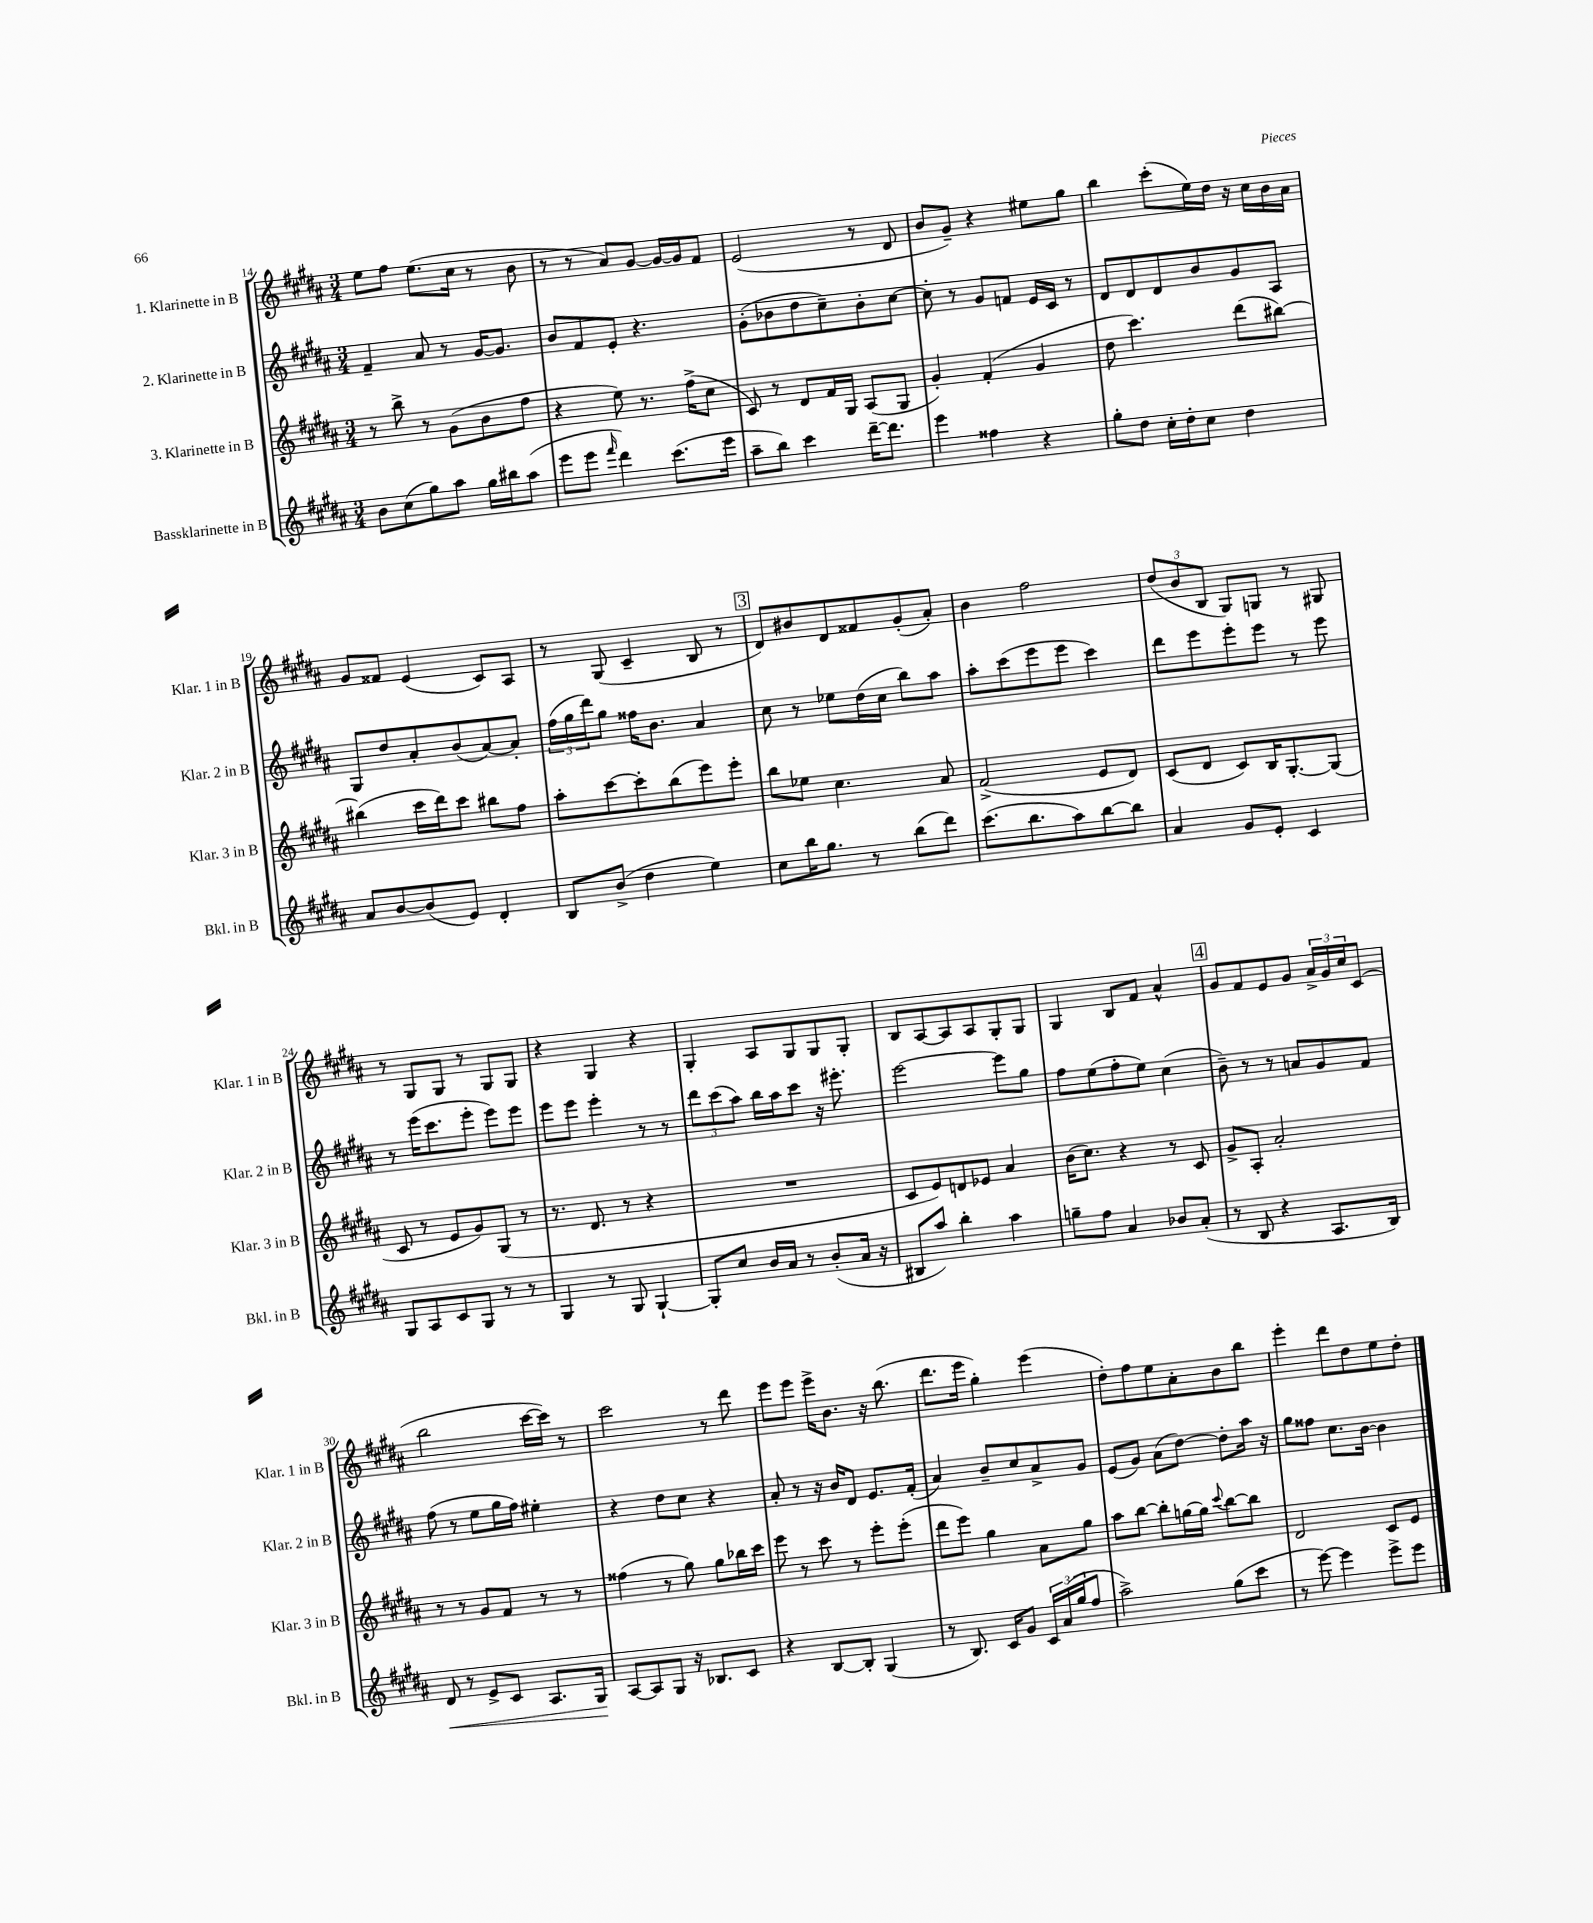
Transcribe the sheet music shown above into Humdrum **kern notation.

**kern	**kern	**kern	**kern
*staff4	*staff3	*staff2	*staff1
*clefG2	*clefG2	*clefG2	*clefG2
*k[f#c#g#d#a#]	*k[f#c#g#d#a#]	*k[f#c#g#d#a#]	*k[f#c#g#d#a#]
*M3/4	*M3/4	*M3/4	*M3/4
8b	8r	4f#~	8ee
(8cc#	8bb^	.	8ff#
8gg#)	8r	8a#	(8.ee
8aa#	(8g#	8r	.
.	.	.	16cc#
16gg#	8b	[16g#	8r
16bb#	.	8.g#]	.
(8aa#	8ff#	.	8b
=	=	=	=
8eee	4r	8b	8r
8eee	.	8f#	8r
16qqfff#	.	.	.
4ddd#)	8ee)	8e'	8a#)
.	8.r	4.r	[8g#
(8.ccc#	.	.	16g#_
.	(16ff#^	.	16g#]
.	8cc#	.	8f#
16eee	.	.	.
=	=	=	=
8aa#~	8c#)	(8g#'	(2e
8bb)	8r	8b-	.
4ccc#	8d#	8dd#	.
.	16f#	8cc#~)	.
.	16G#	.	.
[16ddd#~	(8A#	8b-'	8r
8.ddd#]	.	.	.
.	8G#	[8cc#	8d#
=	=	=	=
4eee	4g#')	8cc#']	8b
.	.	8r	8g#~)
4ff##	(4f#'	8g#	4r
.	.	8f	.
4r	4g#	16e	8ee#
.	.	16c#	.
.	.	8r	8gg#
=	=	=	=
8gg#'	8dd#	8d#	4bb
8dd#	4.ccc#)	8d#	.
16cc#'	.	8d#	(8ccc#'
16dd#'	.	.	.
8cc#	.	8b	16ee)
.	.	.	16dd#
4dd#	(8ddd#	8g#	16r
.	.	.	16cc#
.	[8bb#)	8A#	16b
.	.	.	16a#
=	=	=	=
8a#	(4bb#]	8G#	8g#
[8b	.	8dd#	8f##
(8b]	16ccc#	8a#'	(4e
.	16ddd#)	.	.
8e)	8ccc#	(8b	.
4d#'	8bb#	[8a#)	8c#)
.	8ff#	8a#']	8A#
=	=	=	=
8B	8aa#'	(24ff#	8r
.	.	24gg#	.
.	.	24ddd#)	.
(8b^	[8ccc#	8gg#	(8G#
4dd#	8ccc#']	16ff##	4c#~
.	.	8.b	.
.	(8bb	.	.
4ee)	8eee)	4a#	8B
.	8eee'	.	8r
=	=	=	=
8cc#	8bb	8cc#	8d#)
16bb	8ee-	8r	8b#
8.gg#	.	.	.
.	4.cc#	8ee-	8d#
8r	.	(16dd#	8f##
.	.	16cc#	.
(8bb	.	8bb)	(8g#'
8ddd#)	8a#	8aa#	8a#')
=	=	=	=
(8.ccc#	(2f#^	8aa#'	4b
.	.	(8ccc#	.
8.bb	.	.	.
.	.	8eee	2ff#
8aa#)	.	8eee	.
[8bb	8e	4ccc#)	.
8bb]	8d#)	.	.
=	=	=	=
4a#	(8c#	8ddd#	(12dd#
.	.	.	12b
.	8d#	8eee	.
.	.	.	12B
8g#	8c#)	8eee'	8G#)
8e'	16B	8eee	8G
.	[8.G#'	.	.
4c#	.	8r	8r
.	(8G#]	8eee	8G#
=	=	=	=
8G#	8c#	8r	8r
8A#	8r	(16eee	8G#
.	.	8.ccc#	.
8c#	8e	.	8G#
8G#	8g#)	8eee'	8r
8r	(8G#	8eee)	8G#
8r	8r	8eee	8G#
=	=	=	=
4G#	8.r	8eee	4r
.	.	8eee	.
.	8.d#	.	.
8r	.	4eee'	4G#
8G#	8r	.	.
[4G#`	4r	8r	4r
.	.	8r	.
=	=	=	=
8G#']	2.r	12ddd#	4G#'
.	.	(12ccc#	.
8cc#	.	.	.
.	.	12aa#)	.
16b	.	16bb	8A#
16a#	.	16aa#	.
8r	.	8ccc#	8G#
(8b'	.	16r	8G#
.	.	8.eee#'	.
16a#	.	.	8G#'
16r	.	.	.
=	=	=	=
8B#	8c#	[2eee	8B
8aa#)	8e)	.	[8A#
4bb'	8d	.	8A#]
.	8e-	.	8A#
4aa#	4a#	8eee]	8G#'
.	.	8gg#	8G#
=	=	=	=
8gg~	(16b	8ff#	4G#
.	8.cc#)	.	.
8ff#	.	(8ee	.
4a#	4r	8ff#'	8B
.	.	8ee)	8f#
8b-	8r	(4cc#	4a#^^
(8a#'	8c#	.	.
=	=	=	=
8r	8g#^	8b~)	8g#
8B	8A#'	8r	8f#
4r	2a#'	8r	8e
.	.	8a	8g#
8.A#	.	8g#	24a#^
.	.	.	24g#
.	.	.	24cc#
.	.	8f#	(8c#
16B)	.	.	.
=	=	=	=
8d#	8r	(8ff#	2bb
8r	8r	8r	.
8e^	8g#	8ee	.
8c#	8f#	16gg#	.
.	.	16ff#)	.
8.A#	8r	4ee#'	[16ccc#
.	.	.	16ccc#])
.	8r	.	8r
16G#	.	.	.
=	=	=	=
[8A#	(4ff##	4r	2ccc#
8A#]	.	.	.
8G#	8r	8dd#	.
16r	8gg#)	8cc#	.
8.B-	.	.	.
.	8gg#	4r	8r
8c#	16bb-	.	8ddd#
.	16ccc#	.	.
=	=	=	=
4r	8eee	8a#'	8eee
.	8r	8r	8eee
[8B	8ccc#	16r	16eee^
.	.	16b	8.b
8B']	8r	8d#	.
(4G#	8eee'	8.e	16r
.	.	.	(8.bb
.	(8eee'	.	.
.	.	(16f#'	.
=	=	=	=
8r	8ddd#	4a#)	8.ddd#
8.B)	8eee)	.	.
.	.	.	16eee
.	4gg#	8b~	4gg#')
16c#	.	.	.
8g#	.	8cc#	.
24c#	8a#	8a#^	(4eee
(24a#	.	.	.
24gg#	.	.	.
8ff#	8gg#	8g#	.
=	=	=	=
2aa#^)	8aa#	(8e	8dd#')
.	[8bb	8g#)	8ff#
.	8bb']	(8a#	8ee
.	[16gg	[8dd#)	8a#'
.	16gg]	.	.
.	8qqccc#	.	.
(8gg#	[8bb	8dd#']	8b
8ccc#	8bb]	16aa#	8bb
.	.	16r	.
=	=	=	=
8r	2d#	8gg#	4eee'
[8eee)	.	8ff##	.
4eee]	.	8.cc#	8ddd#
.	.	.	8dd#
.	.	[16b	.
8eee^	8c#	4b]	8ee
8eee	8e	.	8dd#'
==	==	==	==
*-	*-	*-	*-
